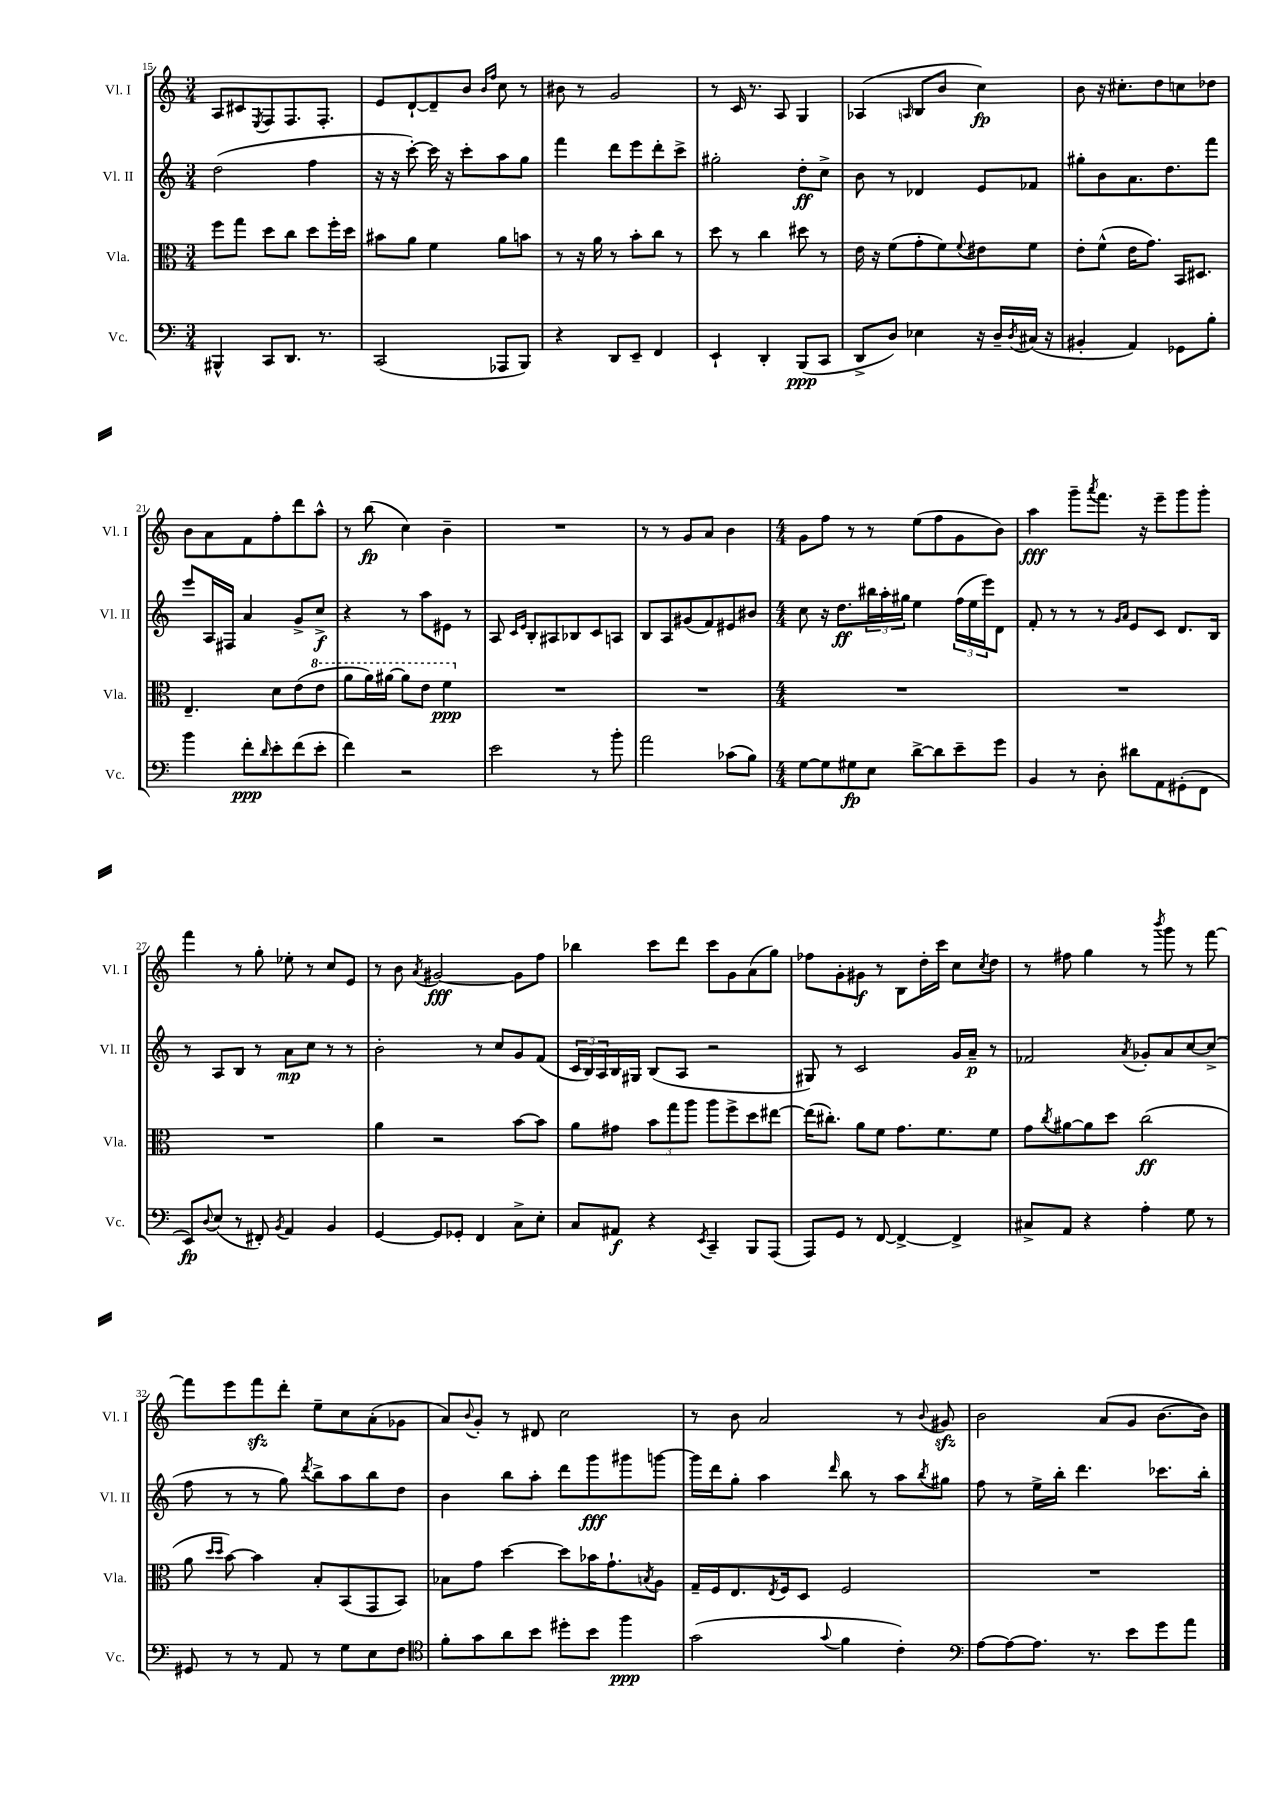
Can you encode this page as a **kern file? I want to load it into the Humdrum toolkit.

**kern	**dynam	**kern	**dynam	**kern	**dynam	**kern	**dynam
*part4	*part4	*part3	*part3	*part2	*part2	*part1	*part1
*staff4	*staff4	*staff3	*staff3	*staff2	*staff2	*staff1	*staff1
*I"Vc.	*	*I"Vla.	*	*I"Vl. II	*	*I"Vl. I	*
*I'Vc.	*	*I'Vla.	*	*I'Vl. II	*	*I'Vl. I	*
*clefF4	*	*clefC3	*	*clefG2	*	*clefG2	*
*k[]	*	*k[]	*	*k[]	*	*k[]	*
*M3/4	*	*M3/4	*	*M3/4	*	*M3/4	*
=15	=15	=15	=15	=15	=15	=15	=15
4BBB#X^^/	.	8ff\L	.	(2dd\	.	8A/L	.
.	.	8gg\J	.	.	.	8c#X/	.
.	.	.	.	.	.	8qE/	.
8CC/L	.	8dd\L	.	.	.	8F/	.
8.DD/J	.	8cc\J	.	.	.	8.F/	.
.	.	8dd\L	.	4ff\	.	.	.
8.r	.	.	.	.	.	8.F'/J	.
.	.	16ff'\L	.	.	.	.	.
.	.	16dd\JJ	.	.	.	.	.
=16	=16	=16	=16	=16	=16	=16	=16
(2CC/	.	8b#X\L	.	16r	.	8e/L	.
.	.	.	.	16r	.	.	.
.	.	8a\J	.	[8ccc'\)	.	[8d`/	.
.	.	4f\	.	16ccc\]	.	8d~/]	.
.	.	.	.	16r	.	.	.
.	.	.	.	8ccc'\L	.	8b/J	.
.	.	.	.	.	.	16qqb/LL	.
.	.	.	.	.	.	16qqff/JJ	.
8AAA-X/L	.	8a\L	.	8aa\	.	8cc\	.
8BBB/J)	.	8bn\J	.	8gg\J	.	8r	.
=17	=17	=17	=17	=17	=17	=17	=17
4r	.	8r	.	4fff\	.	8b#X\	.
.	.	16r	.	.	.	8r	.
.	.	16a\	.	.	.	.	.
8DD/L	.	8r	.	8ddd\L	.	2g/	.
8EE~/J	.	8b'\L	.	8eee\	.	.	.
4FF/	.	8cc\J	.	8ddd'\	.	.	.
.	.	8r	.	8ccc^\J	.	.	.
=18	=18	=18	=18	=18	=18	=18	=18
4EE`/	.	8dd\	.	2gg#X'\	.	8r	.
.	.	8r	.	.	.	16c/	.
.	.	.	.	.	.	8.r	.
4DD'/	.	4cc\	.	.	.	.	.
.	.	.	.	.	.	8A/	.
(8BBB/L	ppp	8dd#X\	.	8dd'\L	ff	4G/	.
8CC/J	.	8r	.	8cc^\J	.	.	.
=19	=19	=19	=19	=19	=19	=19	=19
8DD^/L	.	16e\	.	8b\	.	(4A-X/	.
.	.	16r	.	.	.	.	.
8D/J)	.	(8f\L	.	8r	.	.	.
.	.	.	.	.	.	16qqAn/	.
4E-X\	.	8g'\	.	4d-X/	.	8B/L	.
.	.	8f\)	.	.	.	8b/J	.
.	.	8qqf/	.	.	.	.	.
16r	.	8e#X\	.	8e/L	.	4cc\)	fp
16D~/LL	.	.	.	.	.	.	.
8qD/	.	.	.	.	.	.	.
(16C#X/JJ	.	8f\J	.	8f-X/J	.	.	.
16r	.	.	.	.	.	.	.
=20	=20	=20	=20	=20	=20	=20	=20
4BB#X'/	.	8e'\L	.	8gg#X'\L	.	8b\	.
.	.	(8f^^\J	.	8b\	.	16r	.
.	.	.	.	.	.	8.cc#X'\L	.
4AA/)	.	16e\KL	.	8.a\	.	.	.
.	.	8.g\J)	.	.	.	.	.
.	.	.	.	.	.	8dd\	.
.	.	.	.	8.dd\	.	.	.
8GG-X\L	.	16BB/KL	.	.	.	8ccn\	.
.	.	8.D#X/J	.	.	.	.	.
8B'\J	.	.	.	8fff\J	.	8dd-X\J	.
!!LO:LB:g=z
=21	=21	=21	=21	=21	=21	=21	=21
4b\	.	4.E~/	.	8eee/L	.	8b\L	.
.	.	.	.	16A/L	.	8a\	.
.	.	.	.	16F#X/JJ	.	.	.
8f'\L	ppp	.	.	4a/	.	8f\	.
16qqd/	.	.	.	.	.	.	.
8e'\	.	8d\L	.	.	.	8ff'\	.
(8f\	.	(8e\	.	8g^/L	.	8ddd\	.
*	*	*8va	*	*	*	*	*
8e'\J	.	8ee\J	.	8cc^/J	f	8aa^^\J	.
=22	=22	=22	=22	=22	=22	=22	=22
4f\)	.	8aa\L	.	4r	.	8r	.
.	.	16aa\L)	.	.	.	(8bb\	fp
.	.	[16aa#X\JJ	.	.	.	.	.
2r	.	8aa#\L]	.	8r	.	4cc\)	.
.	.	8ee\J	.	8aa\L	.	.	.
.	.	4ff\	ppp	8e#X\J	.	4b~\	.
.	.	.	.	8r	.	.	.
=23	=23	=23	=23	=23	=23	=23	=23
*	*	*X8va	*	*	*	*	*
2e\	.	2.r	.	8A/	.	2.r	.
.	.	.	.	16qqc/LL	.	.	.
.	.	.	.	16qqe/JJ	.	.	.
.	.	.	.	8B'/L	.	.	.
.	.	.	.	8A#X/	.	.	.
.	.	.	.	8B-X/	.	.	.
8r	.	.	.	8c/	.	.	.
8b'\	.	.	.	8An/J	.	.	.
=24	=24	=24	=24	=24	=24	=24	=24
2a\	.	2.r	.	8B/L	.	8r	.
.	.	.	.	8A/	.	8r	.
.	.	.	.	(8g#X/	.	8g/L	.
.	.	.	.	8f/)	.	8a/J	.
(8c-X\L	.	.	.	8e#X/	.	4b\	.
8B\J)	.	.	.	8b#X/J	.	.	.
=25	=25	=25	=25	=25	=25	=25	=25
*M4/4	*	*M4/4	*	*M4/4	*	*M4/4	*
[8G\L	.	1r	.	8cc\	.	8g\L	.
8G\]	.	.	.	16r	.	8ff\J	.
.	.	.	.	8.dd\L	ff	.	.
8G#X\	fp	.	.	.	.	8r	.
8E\J	.	.	.	24bb#X\L	.	8r	.
.	.	.	.	24aa'\	.	.	.
.	.	.	.	24gg#X\JJ	.	.	.
[8d^\L	.	.	.	4ee\	.	(8ee\L	.
8d\]	.	.	.	.	.	8ff\	.
8e~\	.	.	.	(24ff\LL	.	8g\	.
.	.	.	.	24ee\	.	.	.
.	.	.	.	24eee\J)	.	.	.
8g\J	.	.	.	8d\J	.	8b\J)	.
=26	=26	=26	=26	=26	=26	=26	=26
4BB/	.	1r	.	8f'/	.	4aa\	fff
.	.	.	.	8r	.	.	.
8r	.	.	.	8r	.	8ggg~\L	.
.	.	.	.	.	.	8qaaa/	.
8D'\	.	.	.	8r	.	8.fff\J	.
.	.	.	.	16qqg/LL	.	.	.
.	.	.	.	16qqa/JJ	.	.	.
8d#X\L	.	.	.	8e/L	.	.	.
.	.	.	.	.	.	16r	.
8AA\	.	.	.	8c/J	.	8eee~\L	.
(8GG#X'\	.	.	.	8.d/L	.	8ggg\	.
8FF\J	.	.	.	.	.	8ggg'\J	.
.	.	.	.	16B/Jk	.	.	.
!!LO:LB:g=z
=27	=27	=27	=27	=27	=27	=27	=27
8EE/L)	fp	1r	.	8r	.	4fff\	.
8qqD/	.	.	.	.	.	.	.
(8E/J	.	.	.	8A/L	.	.	.
8r	.	.	.	8B/J	.	8r	.
8FF#X'/)	.	.	.	8r	.	8gg'\	.
8qBB/	.	.	.	.	.	.	.
4AA/	.	.	.	8a\L	mp	8ee-X'\	.
.	.	.	.	8cc\J	.	8r	.
4BB/	.	.	.	8r	.	8cc/L	.
.	.	.	.	8r	.	8e/J	.
=28	=28	=28	=28	=28	=28	=28	=28
[4GG/	.	4a\	.	2b'\	.	8r	.
.	.	.	.	.	.	8b\	.
.	.	.	.	.	.	8qa/	.
8GG/L]	.	2r	.	.	.	[2g#X/	fff
8GG-X'/J	.	.	.	.	.	.	.
4FF/	.	.	.	8r	.	.	.
.	.	.	.	8cc/L	.	.	.
8C^\L	.	[8b\L	.	8g/	.	8g#\L]	.
8E'\J	.	8b\J]	.	(8f/J	.	8ff\J	.
=29	=29	=29	=29	=29	=29	=29	=29
8C/L	.	8a\L	.	24c/LL	.	4bb-X\	.
.	.	.	.	24B/)	.	.	.
.	.	.	.	24A/	.	.	.
8AA#X/J	f	8g#X\J	.	16B/	.	.	.
.	.	.	.	16G#X/JJ	.	.	.
4r	.	12b\L	.	(8B/L	.	8ccc\L	.
.	.	12gg\	.	.	.	.	.
.	.	.	.	8A/J	.	8ddd\J	.
.	.	12aa\J	.	.	.	.	.
8qEE/	.	.	.	.	.	.	.
4CC~/	.	8aa\L	.	2r	.	8ccc\L	.
.	.	8ff^\	.	.	.	8g\	.
8BBB/L	.	8dd\	.	.	.	(8a\	.
(8AAA/J	.	[8ee#X\J	.	.	.	8gg\J)	.
=30	=30	=30	=30	=30	=30	=30	=30
8AAA/L)	.	(16ee#\KL]	.	8G#X/)	.	8ff-X\L	.
.	.	8.cc#X'\J)	.	.	.	.	.
8GG/J	.	.	.	8r	.	8g'\	.
8r	.	8a\L	.	2c/	.	8g#X\J	f
[8FF/	.	8f\J	.	.	.	8r	.
4FF^/_	.	8.g\L	.	.	.	8B\L	.
.	.	.	.	.	.	16dd'\L	.
.	.	8.f\	.	.	.	16ccc\JJ	.
4FF^/]	.	.	.	16g/LL	.	8cc\L	.
.	.	.	.	16a~/JJ	p	.	.
.	.	.	.	.	.	8qcc/	.
.	.	8f\J	.	8r	.	8dd\J	.
=31	=31	=31	=31	=31	=31	=31	=31
8C#X^/L	.	8g\L	.	2f-X/	.	8r	.
.	.	8qcc/	.	.	.	.	.
8AA/J	.	[8a#X\	.	.	.	8ff#X\	.
4r	.	8a#\]	.	.	.	4gg\	.
.	.	8dd\J	.	.	.	.	.
.	.	.	.	8qa/	.	.	.
4A'\	.	(2cc\	ff	8g-X'/L	.	8r	.
.	.	.	.	.	.	8qbbb/	.
.	.	.	.	8a/	.	8ggg\	.
8G\	.	.	.	[8cc/	.	8r	.
8r	.	.	.	(8cc^/J]	.	[8fff\	.
!!LO:LB:g=z
=32	=32	=32	=32	=32	=32	=32	=32
8GG#X/	.	8a\	.	8ff\	.	8fff\L]	.
.	.	16qqdd/LL	.	.	.	.	.
.	.	16qqdd/JJ	.	.	.	.	.
8r	.	[8b\)	.	8r	.	8eee\	.
8r	.	4b\]	.	8r	.	8fffzz\	.
8AA/	.	.	.	8gg\)	.	8ddd'\J	.
.	.	.	.	8qddd/	.	.	.
8r	.	8B'/L	.	8bb^\L	.	8ee~\L	.
8G\L	.	(8BB/	.	8aa\	.	8cc\	.
8E\	.	8GG/	.	8bb\	.	(8a'\	.
8F\J	.	8BB/J)	.	8dd\J	.	8g-X\J	.
=33	=33	=33	=33	=33	=33	=33	=33
*clefC4	*	*	*	*	*	*	*
8f'\L	.	8B-X\L	.	4b\	.	8a/L)	.
.	.	.	.	.	.	8qqb/	.
8g\	.	8g\J	.	.	.	8g'/J	.
8a\	.	[4dd\	.	8bb\L	.	8r	.
8b\J	.	.	.	8aa'\J	.	8d#X/	.
8dd#X'\L	.	8dd\L]	.	8ddd\L	.	2cc\	.
8b\J	.	16b-X\K	.	8ggg\	fff	.	.
.	.	8.g`\	.	.	.	.	.
4ff\	ppp	.	.	8ggg#X\	.	.	.
.	.	8qBn/	.	.	.	.	.
.	.	8A\J	.	[8gggn\J	.	.	.
=34	=34	=34	=34	=34	=34	=34	=34
(2g\	.	16G~/LL	.	16ggg\LL]	.	8r	.
.	.	16F/J	.	16ddd\J	.	.	.
.	.	8.E/	.	8gg'\J	.	8b\	.
.	.	.	.	4aa\	.	2a/	.
.	.	8qE/	.	.	.	.	.
.	.	16F/k	.	.	.	.	.
.	.	8D/J	.	.	.	.	.
8qqg/	.	.	.	16qqddd/	.	.	.
4f\	.	2F/	.	8bb\	.	.	.
.	.	.	.	8r	.	.	.
4c'\)	.	.	.	8aa\L	.	8r	.
.	.	.	.	8qbb/	.	8qqb/	.
.	.	.	.	8gg#X\J	.	8g#Xzz/	.
=35	=35	=35	=35	=35	=35	=35	=35
*clefF4	*	*	*	*	*	*	*
[8A\L	.	1r	.	8ff\	.	2b\	.
8A\_	.	.	.	8r	.	.	.
8.A\J]	.	.	.	16ee^\LL	.	.	.
.	.	.	.	16bb'\JJ	.	.	.
.	.	.	.	4.ddd\	.	.	.
8.r	.	.	.	.	.	.	.
.	.	.	.	.	.	(8a/L	.
8e\L	.	.	.	.	.	8g/J	.
8g\	.	.	.	8.ccc-X\L	.	[8.b\L	.
8a\J	.	.	.	.	.	.	.
.	.	.	.	16bb'\Jk	.	16b\Jk])	.
==	==	==	==	==	==	==	==
*-	*-	*-	*-	*-	*-	*-	*-
